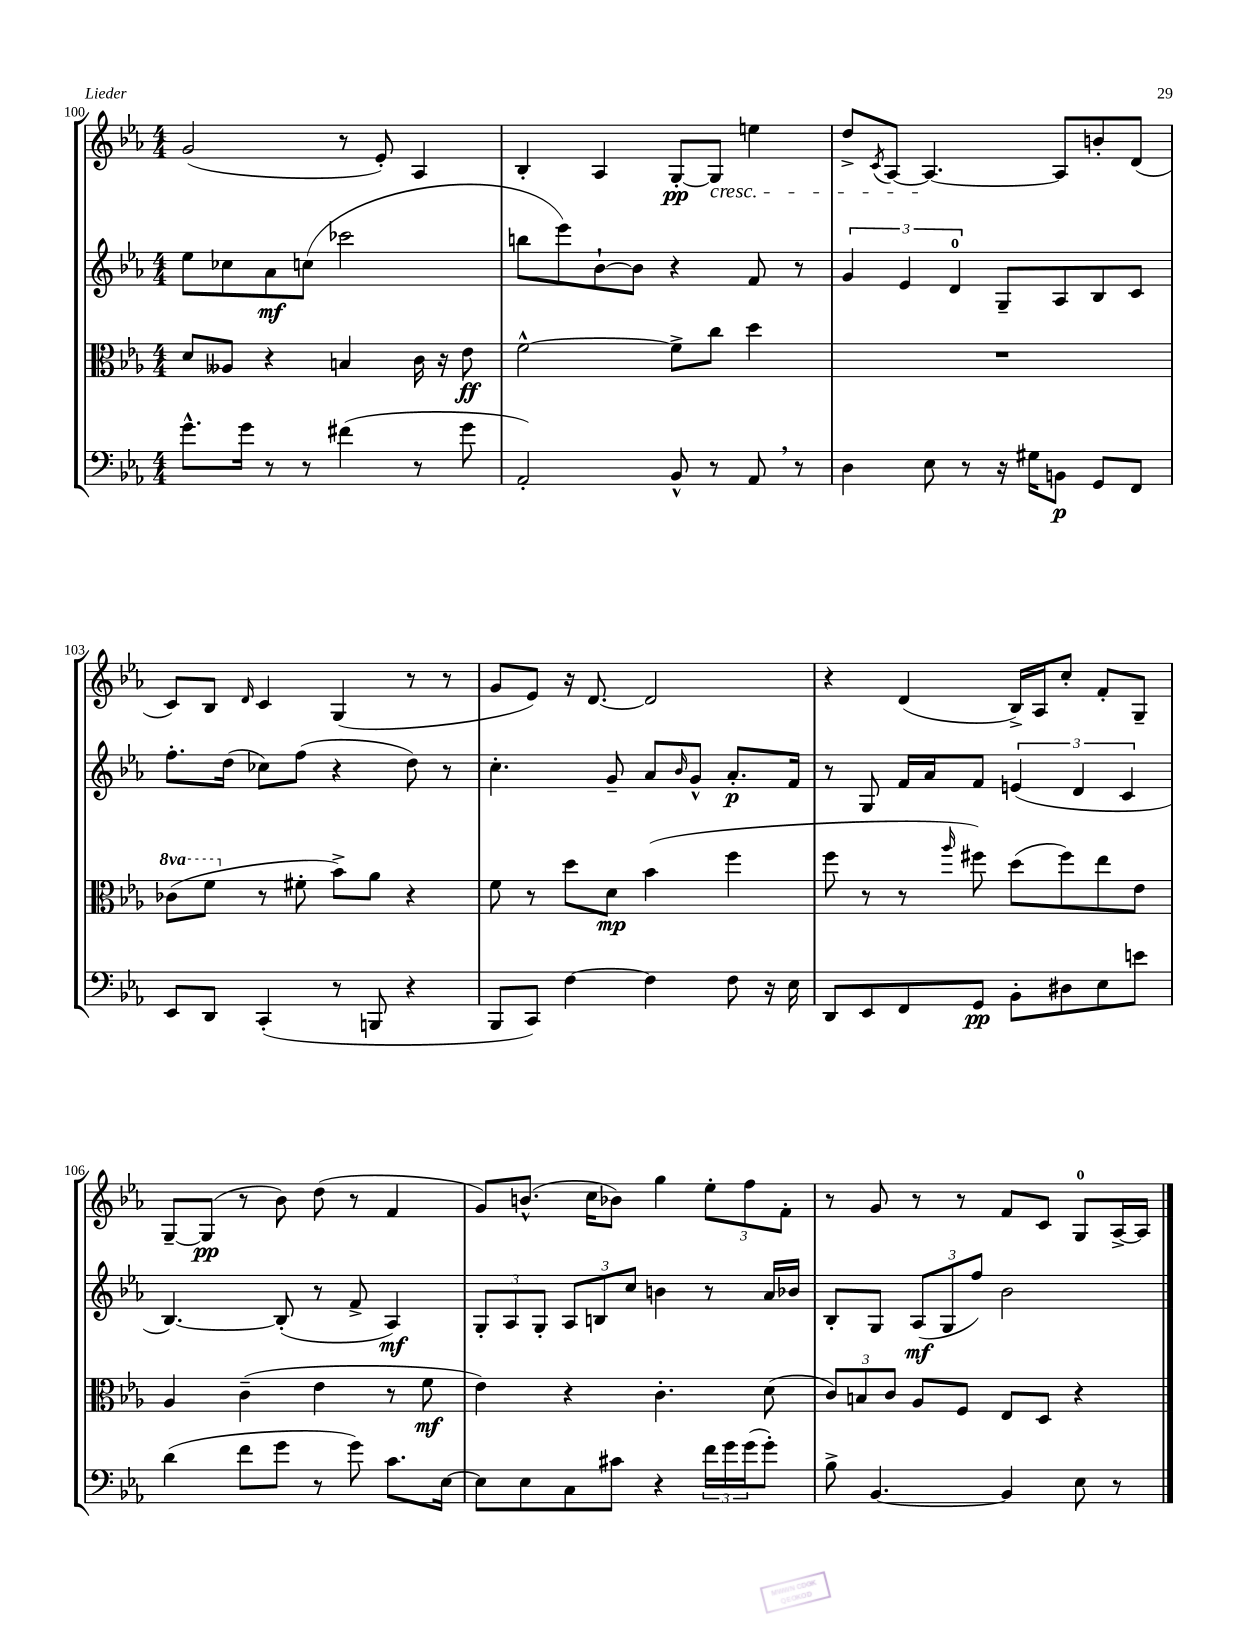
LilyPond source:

<<
\new StaffGroup <<
\new Staff = "s0" {
    \clef treble \key ees \major \numericTimeSignature \time 4/4
    g'2( r8 ees'8-.) aes4 |
    bes4-. aes4 g8~-.\pp g8\cresc e''4 |
    d''8-> \acciaccatura { c'8 } aes8~ aes4.~\! aes8 b'8-. d'8( |
    c'8) bes8 \grace { d'16 } c'4 g4( r8 r8 |
    g'8 ees'8) r16 d'8.~ d'2 |
    r4 d'4( bes16->) aes16 c''8-. f'8-. g8-- |
    g8~-- g8\pp( r8 bes'8) d''8( r8 f'4 |
    g'8) b'8.-^( c''16 bes'8) g''4 \tuplet 3/2 { ees''8-. f''8 f'8-. } |
    r8 g'8 r8 r8 f'8 c'8 g8-0 aes16~-> aes16 \bar "|." |
}
\new Staff = "s1" {
    \clef treble \key ees \major \numericTimeSignature \time 4/4
    ees''8 ces''8 aes'8\mf c''8( ces'''2 |
    b''8 ees'''8) bes'8~-! bes'8 r4 f'8 r8 |
    \tuplet 3/2 { g'4 ees'4 d'4-0 } g8-- aes8 bes8 c'8 |
    f''8.-. d''16( ces''8) f''8( r4 d''8) r8 |
    c''4.-. g'8-- aes'8 \grace { bes'16 } g'8-^ aes'8.-.\p f'16 |
    r8 g8 f'16 aes'16 f'8 \tuplet 3/2 { e'4( d'4 c'4 } |
    bes4.~) bes8-.( r8 f'8-> aes4\mf) |
    \tuplet 3/2 { g8-. aes8 g8-. } \tuplet 3/2 { aes8 b8 c''8 } b'4 r8 aes'16 bes'16 |
    bes8-. g8 \tuplet 3/2 { aes8\mf( g8 f''8) } bes'2 \bar "|." |
}
\new Staff = "s2" {
    \clef alto \key ees \major \numericTimeSignature \time 4/4 \set Staff.ottavationMarkups = #ottavation-simple-ordinals
    d'8 aeses8 r4 b4 c'16 r16 ees'8\ff |
    f'2~-^ f'8-> c''8 d''4 |
    R1 |
    \ottava #1 ces''8( f''8 \ottava #0 r8 fis'8-. bes'8->) aes'8 r4 |
    f'8 r8 d''8 d'8\mp bes'4( f''4 |
    f''8 r8 r8 \grace { aes''16 } fis''8) d''8( fis''8) ees''8 ees'8 |
    aes4 c'4--( ees'4 r8 f'8\mf |
    ees'4) r4 c'4.-. d'8( |
    \tuplet 3/2 { c'8) b8 c'8 } aes8 f8 ees8 d8 r4 \bar "|." |
}
\new Staff = "s3" {
    \clef bass \key ees \major \numericTimeSignature \time 4/4
    g'8.-^ g'16 r8 r8 fis'4( r8 g'8 |
    aes,2-.) bes,8-^ r8 aes,8 \breathe r8 |
    d4 ees8 r8 r16 gis16 b,8\p g,8 f,8 |
    ees,8 d,8 c,4-.( r8 b,,8 r4 |
    bes,,8 c,8) f4~ f4 f8 r16 ees16 |
    d,8 ees,8 f,8 g,8\pp bes,8-. dis8 ees8 e'8 |
    d'4( f'8 g'8 r8 g'8) c'8. ees16~ |
    ees8 ees8 c8 cis'8 r4 \tuplet 3/2 { f'16 g'16 g'16( } g'8-.) |
    bes8-> bes,4.~ bes,4 ees8 r8 \bar "|." |
}
>>
>>
\layout { \context { \Score currentBarNumber = #100 } }
